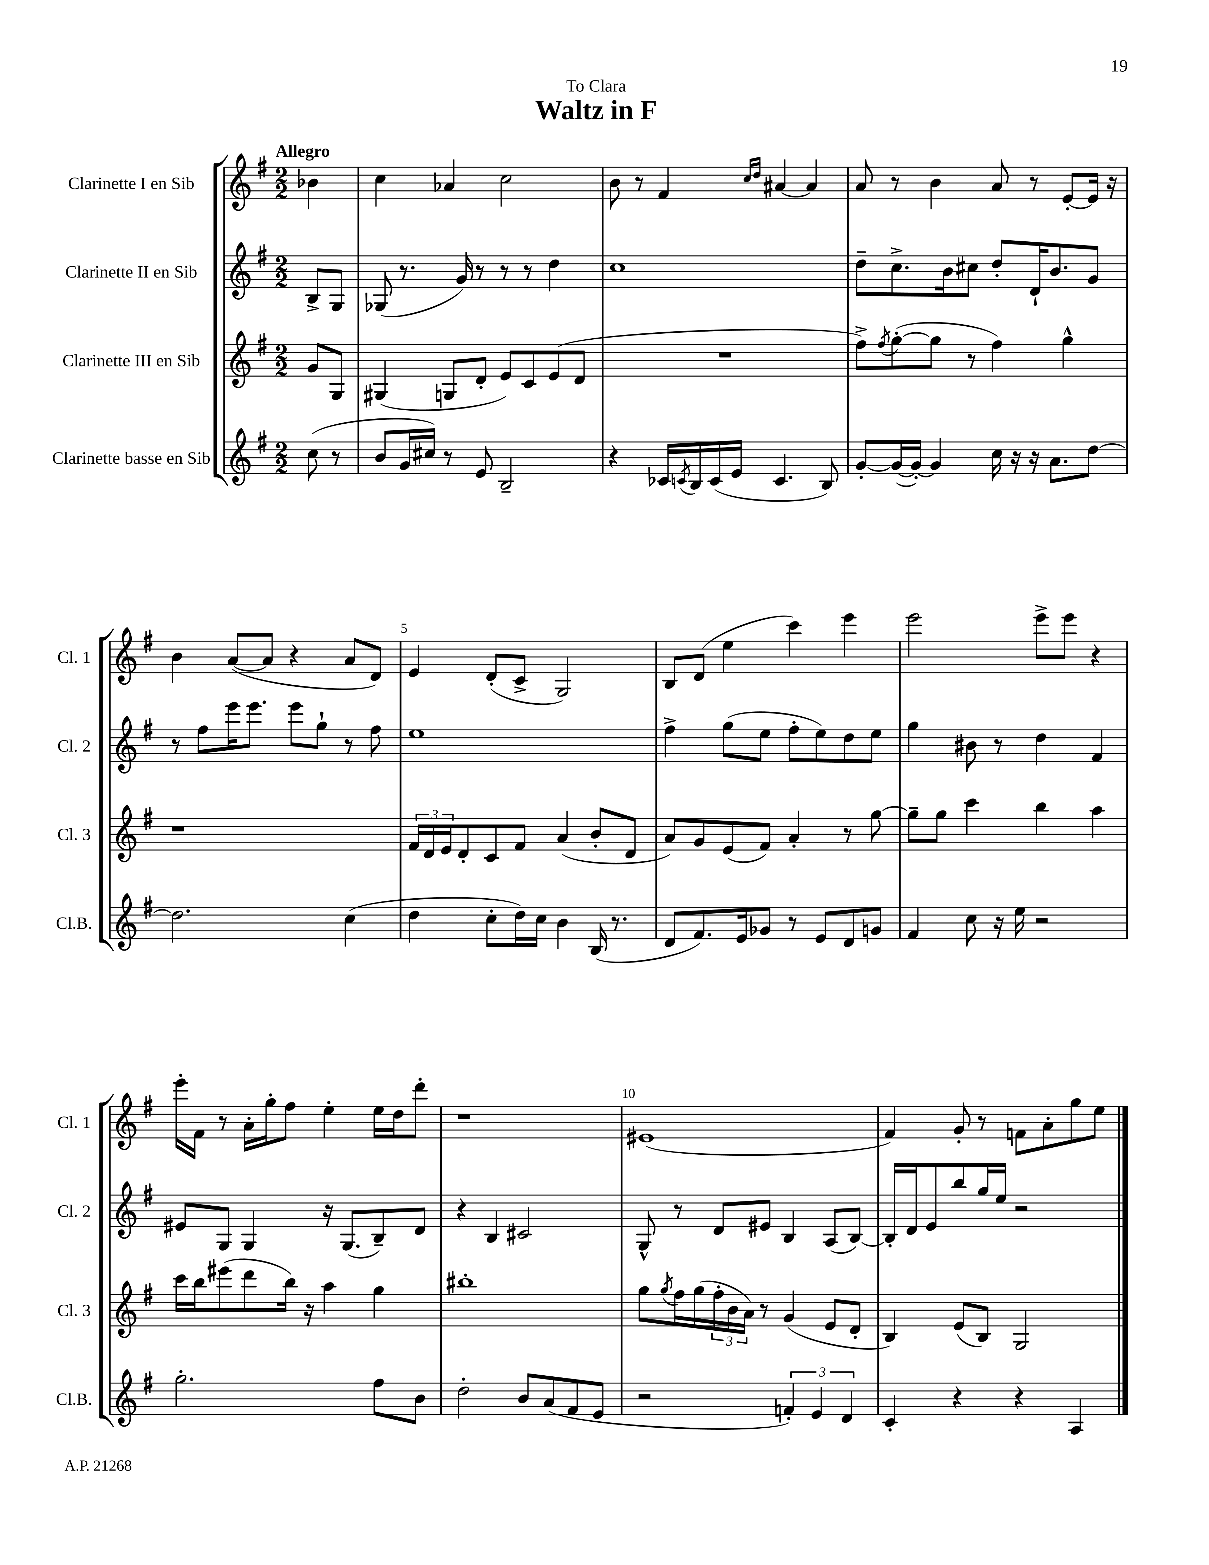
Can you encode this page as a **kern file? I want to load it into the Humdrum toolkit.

**kern	**kern	**kern	**kern
*staff4	*staff3	*staff2	*staff1
*clefG2	*clefG2	*clefG2	*clefG2
*k[f#]	*k[f#]	*k[f#]	*k[f#]
*M2/2	*M2/2	*M2/2	*M2/2
(8cc	8g	8B^	4b-
8r	8G	8G	.
=	=	=	=
8b	(4G#	(8G-	4cc
16g	.	8.r	.
16cc#)	.	.	.
8r	8G	.	4a-
.	.	16g)	.
8e	8d'	8r	.
2B~	8e)	8r	2cc
.	8c	8r	.
.	(8e	4dd	.
.	8d	.	.
=	=	=	=
4r	1r	1cc	8b
.	.	.	8r
16c-	.	.	4f#
8qc	.	.	.
16B	.	.	.
(16c	.	.	.
16e	.	.	.
.	.	.	16qqcc
.	.	.	16qqdd
4.c	.	.	[4a#
.	.	.	4a#]
8B)	.	.	.
=	=	=	=
[8g'	8ff#^)	8dd~	8a
.	8qff#	.	.
(16g_	([8gg'	8.cc^	8r
16g'_)	.	.	.
4g]	8gg]	.	4b
.	.	16b	.
.	8r	8cc#	.
16cc	4ff#)	8dd'	8a
16r	.	.	.
16r	.	16d`	8r
8.a	.	8.b	.
.	4gg^^	.	[8e'
[8dd	.	8g	16e]
.	.	.	16r
=	=	=	=
2.dd]	1r	8r	4b
.	.	8ff#	.
.	.	16eee	([8a
.	.	8.eee	.
.	.	.	8a]
.	.	8eee	4r
.	.	8gg`	.
(4cc	.	8r	8a
.	.	8ff#	8d)
=	=	=	=
4dd	24f#	1ee	4e
.	24d	.	.
.	24e	.	.
.	8d'	.	.
8cc'	8c	.	(8d'
16dd)	8f#	.	8c^
16cc	.	.	.
4b	(4a	.	2G)
(16B	8b'	.	.
8.r	.	.	.
.	8d	.	.
=	=	=	=
8d	8a)	4ff#^	8B
8.f#)	8g	.	(8d
.	(8e	(8gg	4ee
16e	.	.	.
8g-	8f#)	8ee	.
8r	4a'	8ff#'	4ccc)
8e	.	8ee)	.
8d	8r	8dd	4eee
8g	[8gg	8ee	.
=	=	=	=
4f#	8gg~]	4gg	2eee
.	8gg	.	.
8cc	4ccc	8b#	.
16r	.	8r	.
16ee	.	.	.
2r	4bb	4dd	8eee^
.	.	.	8eee
.	4aa	4f#	4r
=	=	=	=
2.gg'	16ccc	8e#	16eee'
.	16bb	.	16f#
.	(8eee#	8G	8r
.	8ddd	4G	16a'
.	.	.	16gg'
.	16bb)	.	8ff#
.	16r	.	.
.	4aa	16r	4ee'
.	.	(8.G	.
8ff#	4gg	8B~)	16ee
.	.	.	16dd
8b	.	8d	8ddd'
=	=	=	=
2dd'	1bb#'	4r	1r
.	.	4B	.
8b	.	2c#	.
(8a	.	.	.
8f#	.	.	.
8e	.	.	.
=	=	=	=
2r	8gg	8G^^	(1e#
.	8qgg	.	.
.	16ff#	8r	.
.	(16gg	.	.
.	24ff#'	8d	.
.	24b	.	.
.	24a)	.	.
.	8r	8e#	.
6f')	(4g	4B	.
6e	.	.	.
.	8e	(8A	.
6d	.	.	.
.	8d'	[8B)	.
=	=	=	=
4c'	4B)	16B']	4f#)
.	.	16d	.
.	.	8e	.
4r	(8e	8bb	8g'
.	8B)	16gg	8r
.	.	16ee	.
4r	2G	2r	8f
.	.	.	8a'
4A	.	.	8gg
.	.	.	8ee
==	==	==	==
*-	*-	*-	*-
